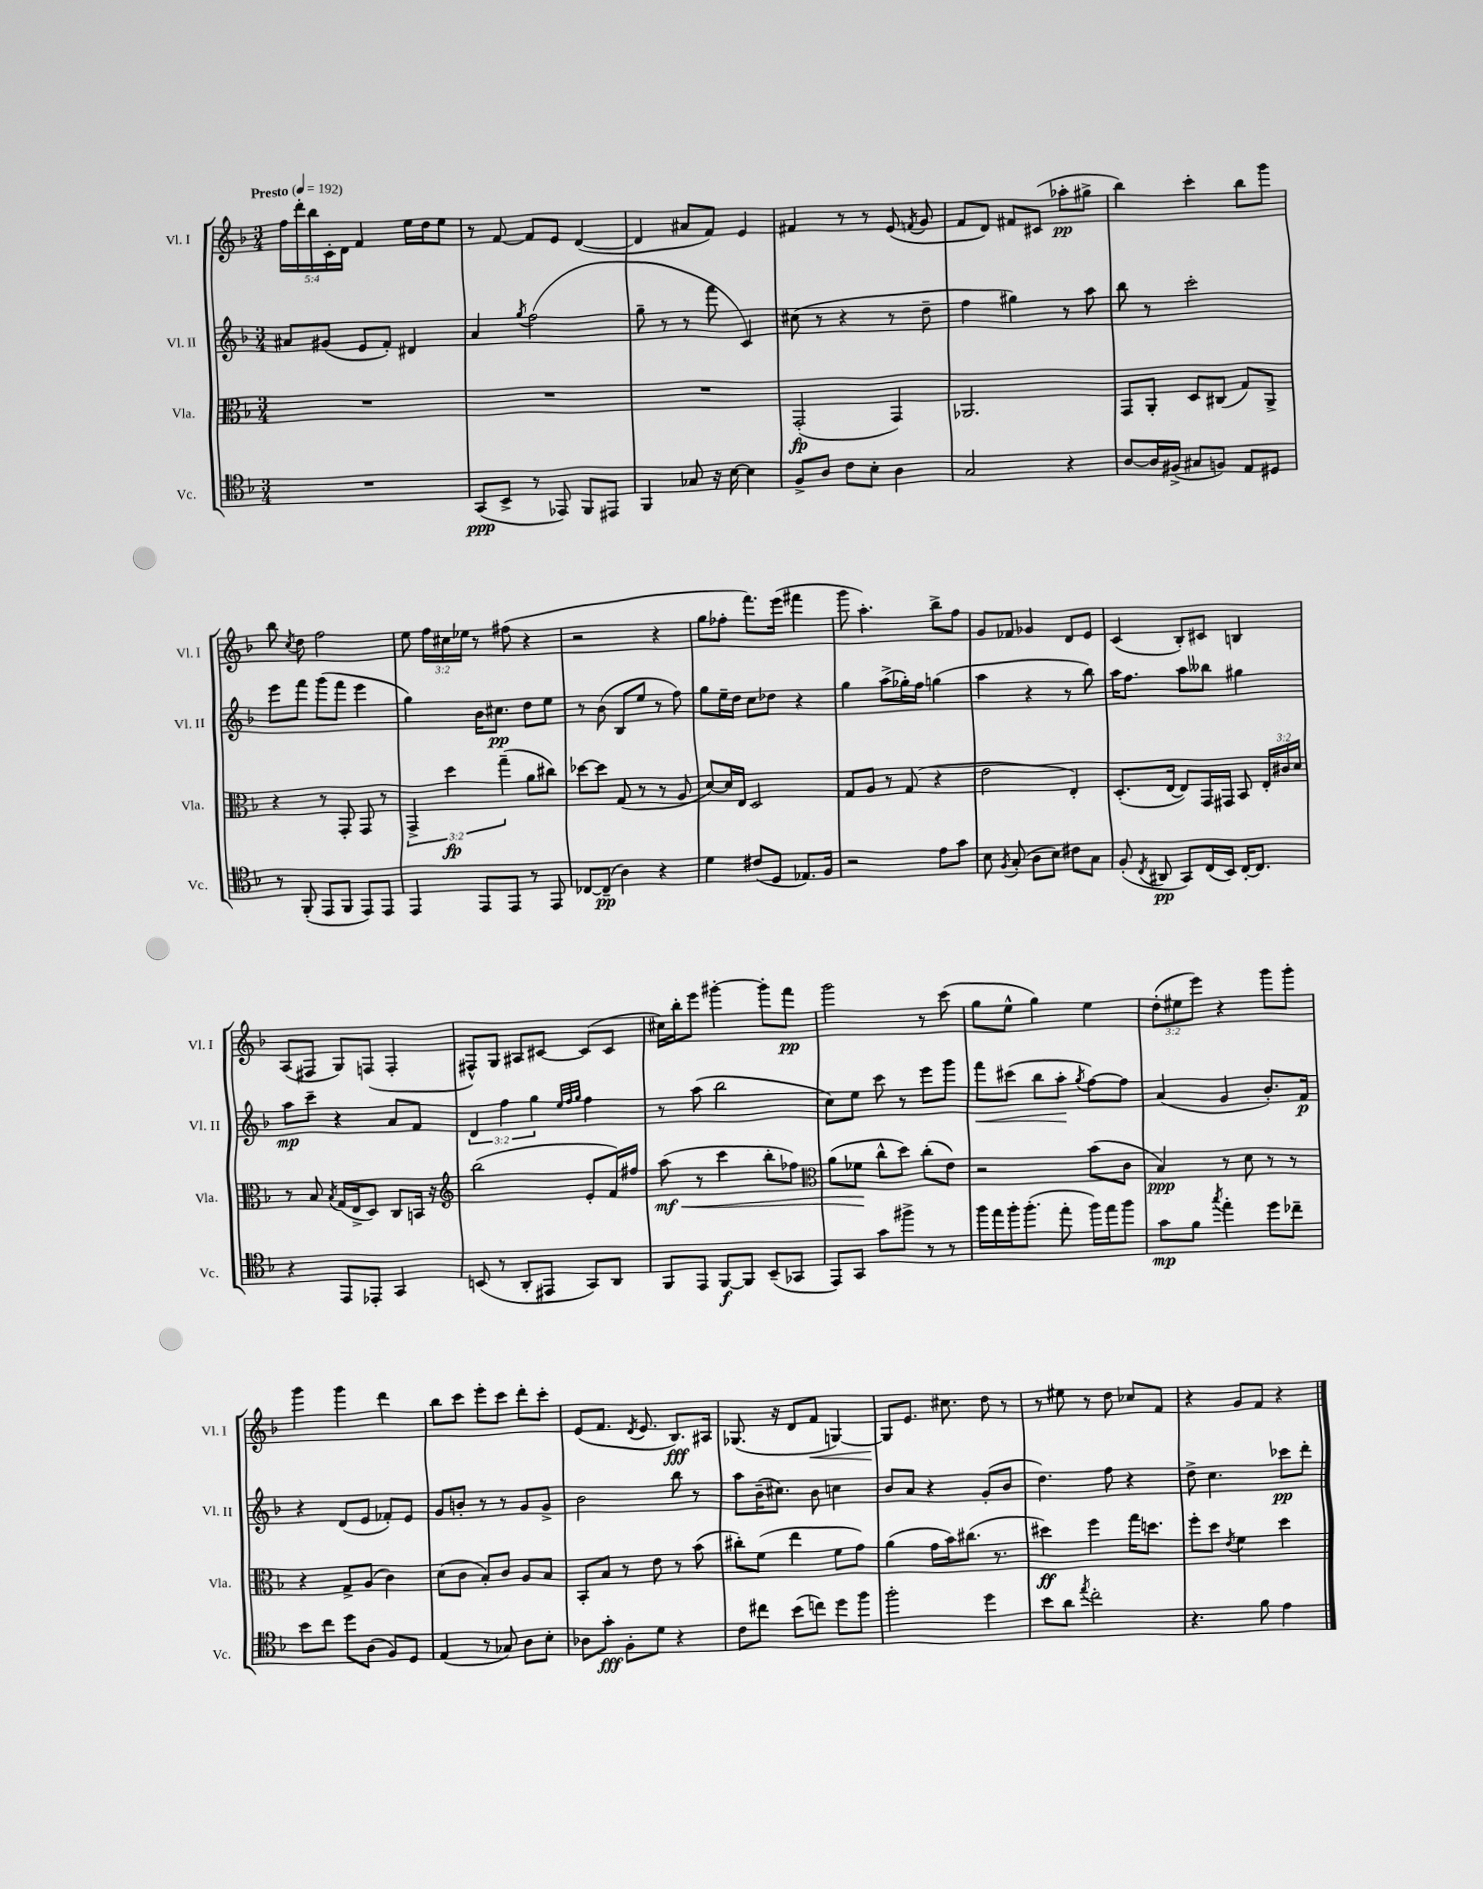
<<
\new StaffGroup <<
\new Staff = "s0" \with { instrumentName = "Vl. I" shortInstrumentName = "Vl. I" } {
    \clef treble \key f \major \numericTimeSignature \time 3/4 \override Staff.TupletNumber.text = #tuplet-number::calc-fraction-text \tempo "Presto" 4 = 192
    \autoBeamOff \tuplet 5/4 { f''16[ d'''16-. bes''16 c'16-. d'16] } f'4 e''16[ d''16 e''8] |
    r8 f'8~ f'8[ e'8] d'4~( |
    d'4 ais'8[ f'8]) e'4 |
    fis'4 r8 r8 e'8( \acciaccatura { f'8 } g'8 |
    f'8[ d'8]) fis'8[ cis'8]( aes''8[-.\pp gis''8]-> |
    bes''4) c'''4-. bes''8[ g'''8] |
    bes''8 \acciaccatura { c''8 } d''8 f''2 |
    e''8 \tuplet 3/2 { f''16[ cis''16 ees''16] } r8 fis''8( r4 |
    r2 r4 |
    g''8[ fes''8]-. f'''8.[) e'''16]( fis'''4 |
    g'''8 a''4.-.) bes''8[-> f''8] |
    g'8[ fes'8] ges'4 d'8[ e'8] |
    c'4( bes8[-.) cis'8] b4 |
    a8[( fis8] g8[) f8]( f4-. |
    fis8[-^) g8] ais8[ cis'8]~ cis'8[( cis'8] |
    cis''16[) bes''16-. e'''8] gis'''4~-. gis'''8[-. f'''8]\pp |
    g'''2 r8 c'''8( |
    g''8[ e''8]-^ g''4) e''4 |
    \tuplet 3/2 { d''8[-.( eis''8 e'''8]) } r4 g'''8[ g'''8]-. |
    g'''4 g'''4 d'''4 |
    bes''8[ c'''8] e'''8[-. c'''8] d'''8[-. c'''8]-. |
    e'8[( f'8.] \acciaccatura { d'8 } e'8. bes8.[\fff) ais16] |
    ges8.( r16 d'8[ f'8]\< g4~) |
    g8[\! e'8.] cis''8. d''8 r8 |
    r8 eis''8 r8 d''8 ces''8[ f'8] |
    r4 g'8[ f'8] r4 \bar "|." |
}
\new Staff = "s1" \with { instrumentName = "Vl. II" shortInstrumentName = "Vl. II" } {
    \clef treble \key f \major \numericTimeSignature \time 3/4 \override Staff.TupletNumber.text = #tuplet-number::calc-fraction-text
    \autoBeamOff ais'8[ gis'8]( e'8[ f'8]-.) dis'4 |
    a'4 \acciaccatura { g''8 } f''2( |
    g''8-- r8 r8 f'''8 c'4) |
    cis''8( r8 r4 r8 d''8-- |
    f''4 gis''4) r8 a''8 |
    bes''8 r8 c'''2-. |
    e'''8[ f'''8] g'''8[( f'''8] e'''4 |
    g''4) bes'16[ cis''8.]\pp d''8[ e''8] |
    r8 bes'8( bes8[ e''8] r8 f''8) |
    g''8[ e''16-- d''16] c''8[ des''8] r4 |
    g''4 a''8[->( ges''16-.) f''16] g''4( |
    a''4 r4 r8 bes''8) |
    a''16[ f''8.] a''8[ beses''8] gis''4 |
    a''8[\mp c'''8]-- r4 a'8[ f'8] |
    \tuplet 3/2 { d'4 f''4 g''4 } \grace { e''32[ f''32 g''32] } f''4 |
    r8 a''8( bes''2 |
    c''8[) e''8] c'''8 r8 e'''8[ g'''8] |
    f'''8[\< cis'''8]( bes''8[ a''8]-.\! \acciaccatura { g''8 } f''8[~) f''8] |
    a'4( g'4 bes'8.[-.) f'16]\p |
    r4 d'8[( e'8] fes'8[-.) e'8] |
    g'8[ b'8]-. r8 r8 g'8[ g'8]-> |
    bes'2 bes''8 r8 |
    a''8[ bes'16--( cis''8.]) bes'8 c''4 |
    bes'8[ a'8] r4 g'8[-.( bes'8] |
    d''4.) f''8 r4 |
    d''8-> c''4. ces'''8[\pp d'''8]-. \bar "|." |
}
\new Staff = "s2" \with { instrumentName = "Vla." shortInstrumentName = "Vla." } {
    \clef alto \key f \major \numericTimeSignature \time 3/4 \override Staff.TupletNumber.text = #tuplet-number::calc-fraction-text
    \autoBeamOff R2. |
    R2. |
    R2. |
    g,2-.\fp( g,4) |
    aes,2. |
    g,8[ a,8]-. d8[ cis8]( g8[) a,8]-> |
    r4 r8 g,8-. g,8 r8 |
    \tuplet 3/2 { g,4-> d''4\fp g''4--( } a'8[ cis''8]) |
    des''8[~ des''8] g8( r8 r8 a8 |
    d'8[~) d'16 e16] d2 |
    g8[ a8] r8 g8( r4 |
    e'2 e4-.) |
    d8.[-.( e16]~ e8[) g,16 gis,16] bes,8 \tuplet 3/2 { e16[-. cis'16 d'16] } |
    r8 bes8 \acciaccatura { bes8 } g16[( e16-> d8]) c8[ b,16] r16 |
    \clef treble bes''2( e'8[-. f'16) fis''16] |
    a''8\mf\<( r8 c'''4 bes''8[-. fes''8]) |
    \clef alto a'8[( fes'8]\! c''8[-^ d''8]) c''8[-.( e'8]) |
    r2 bes'8[( c'8] |
    bes4\ppp) r8 d'8 r8 r8 |
    r4 g8[-> a8]( c'4) |
    d'8[( c'8] bes8[-.) c'8] a8[ bes8] |
    bes,8[-. bes8] r8 e'8 r8 bes'8( |
    cis''8[-.) f'8]( e''4 f'8[ g'8]) |
    a'4( g'16[ bes'16) cis''8.]( r8. |
    dis''4\ff) f''4 g''16[ d''8.] |
    f''8[-. d''8] \acciaccatura { e'8 } f'4 d''4 \bar "|." |
}
\new Staff = "s3" \with { instrumentName = "Vc." shortInstrumentName = "Vc." } {
    \clef tenor \key f \major \numericTimeSignature \time 3/4
    \autoBeamOff R2. |
    g,8[\ppp( bes,8]-> r8 ees,8) f,8[ eis,8] |
    f,4 ges8 r16 bes16~ bes4 |
    f8[-> a8] c'8[ bes8]-. a4 |
    g2 r4 |
    a8[~ a16 fis16]->( gis8[ f8]) e8[ dis8] |
    r8 f,8-.( e,8[ f,8] e,8[) e,8] |
    e,4 e,8[ e,8] r8 e,8 |
    ces8[~ ces8]--\pp( a4) r4 |
    d'4 cis'8[( d8] ees8.[) f16] |
    r2 e'8[ g'8] |
    bes8 \acciaccatura { f8 } g8-.( a8[ bes8]) cis'8[ g8] |
    f8-.( \acciaccatura { c8 } ais,8\pp g,8[) c16( bes,16]) c16[~-. c8.] |
    r4 e,8[ ees,8]-. g,4 |
    b,8( r8 a,8[-. eis,8] g,8[) a,8] |
    f,8[ e,8] f,8[~\f f,8] bes,8[--( ges,8] |
    e,8[) g,8] g'8[ fis''8]-> r8 r8 |
    f''16[ e''16 f''16-. f''8.]-.( e''8-. f''16[) e''16 f''8] |
    g'8[\mp f'8] \acciaccatura { g''8 } e''4-. d''8[ ces''8]-- |
    bes'8[ c''8] d''8[ a8]( f8[) d8] |
    e4( r8 ges8) a8[ bes8]-. |
    aes8[ g'8]-.\fff f8[-. d'8] r4 |
    c'8[ cis''8] bes'8[( c''8]) d''8[ f''8] |
    f''2-. d''4 |
    bes'8[ a'8] \acciaccatura { e''8 } c''2-. |
    r4. f'8 e'4 \bar "|." |
}
>>
>>
\layout { \context { \Score \remove "Bar_number_engraver" } }
